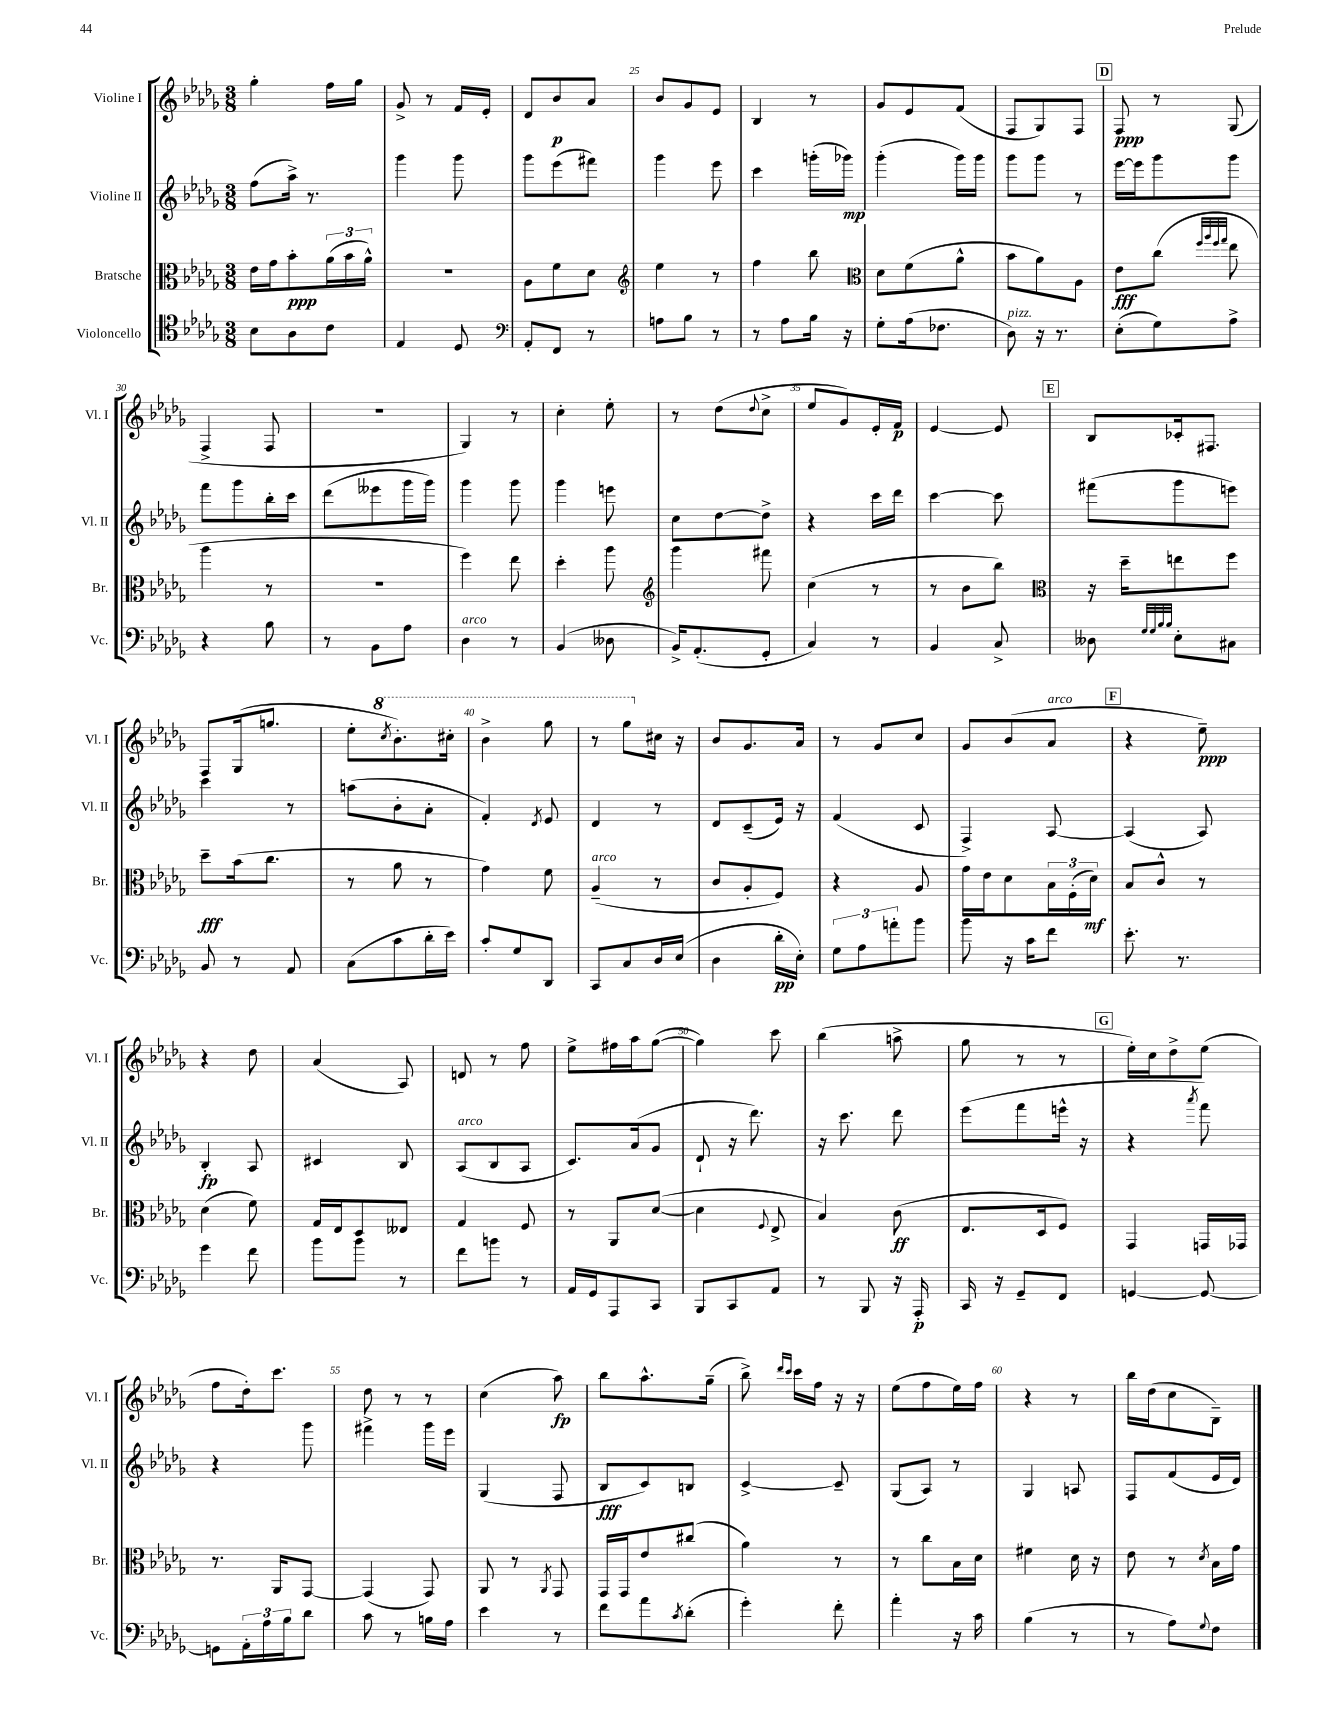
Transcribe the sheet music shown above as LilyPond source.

<<
\new StaffGroup <<
\new Staff = "s0" \with { instrumentName = "Violine I" shortInstrumentName = "Vl. I" } {
    \clef treble \key des \major \numericTimeSignature \time 3/8
    ges''4-. f''16 ges''16 |
    ges'8-> r8 f'16 ees'16-. |
    des'8 bes'8\p aes'8 |
    bes'8 ges'8 ees'8 |
    bes4 r8 |
    ges'8 ees'8 f'8( |
    f8 ges8) f8 |
    \mark \markup { \box "D" } f8\ppp r8 ges8( |
    f4-> f8 |
    R4. |
    ges4) r8 |
    c''4-. ees''8-. |
    r8 des''8( \appoggiatura { des''8 } c''8-> |
    ees''8 ges'8) ees'16-. f'16\p |
    ees'4~ ees'8 |
    \mark \markup { \box "E" } bes8 ces'16-. fis8. |
    f8 ges16( g''8. |
    ees''8-. \ottava #1 \acciaccatura { c'''8 } bes''8.-.) cis'''16-. |
    bes''4-> ges'''8 |
    r8 ges'''8 \ottava #0 cis''16 r16 |
    bes'8 ges'8. aes'16 |
    r8 ges'8 c''8 |
    ges'8 bes'8( aes'8^\markup { \italic "arco" } |
    \mark \markup { \box "F" } r4 ees''8--\ppp) |
    r4 des''8 |
    aes'4( aes8) |
    d'8 r8 f''8 |
    ees''8-> fis''16 aes''16 ges''8~( |
    ges''4) c'''8 |
    bes''4( a''8-> |
    ges''8 r8 r8 |
    \mark \markup { \box "G" } ees''16-.) c''16 des''8-> ees''8( |
    f''8 des''16-.) c'''8. |
    des''8 r8 r8 |
    c''4( aes''8\fp) |
    bes''8 aes''8.-^ ges''16--( |
    bes''8->) \grace { des'''16 c'''16 } c'''16 f''16 r16 r16 |
    ees''8( f''8 ees''16) f''16 |
    r4 r8 |
    bes''16 des''16( c''8 bes8--) \bar "|." |
}
\new Staff = "s1" \with { instrumentName = "Violine II" shortInstrumentName = "Vl. II" } {
    \clef treble \key des \major \numericTimeSignature \time 3/8
    f''8( aes''16->) r8. |
    ges'''4 ges'''8 |
    ges'''8 ees'''8( fis'''8) |
    ges'''4 ees'''8 |
    c'''4 g'''16-.( ges'''16\mp) |
    ges'''4-.( ges'''16) ges'''16 |
    ges'''8 ges'''8 r8 |
    \mark \markup { \box "D" } ees'''16~ ees'''16 ges'''8 ges'''8 |
    f'''8 ges'''8 bes''16-. c'''16 |
    des'''8( eeses'''8 ges'''16 ges'''16) |
    ges'''4 ges'''8 |
    ges'''4 e'''8 |
    c''8 des''8~ des''8-> |
    r4 c'''16 des'''16 |
    c'''4~ c'''8 |
    \mark \markup { \box "E" } fis'''8( ges'''8 e'''8) |
    c'''4 r8 |
    a''8( bes'8-. aes'8-. |
    f'4-.) \acciaccatura { des'8 } ees'8 |
    des'4 r8 |
    des'8 c'8--( ees'16) r16 |
    f'4( c'8 |
    f4->) aes8~ |
    \mark \markup { \box "F" } aes4( aes8) |
    bes4-.\fp aes8 |
    cis'4 bes8 |
    aes8^\markup { \italic "arco" }( bes8 aes8 |
    c'8.) aes'16( ges'8 |
    des'8-! r16 des'''8.) |
    r16 c'''8. des'''8 |
    ees'''8( f'''8 e'''16-^ r16 |
    \mark \markup { \box "G" } r4 \acciaccatura { aes'''8 } f'''8) |
    r4 ges'''8 |
    fis'''4-> ges'''16 ees'''16 |
    ges4( f8 |
    bes8\fff c'8) b8 |
    c'4~-> c'8-- |
    ges8( aes8) r8 |
    ges4 a8 |
    f8 f'8( ees'16 des'16) \bar "|." |
}
\new Staff = "s2" \with { instrumentName = "Bratsche" shortInstrumentName = "Br." } {
    \clef alto \key des \major \numericTimeSignature \time 3/8
    ees'16 ges'16 bes'8-.\ppp \tuplet 3/2 { aes'16( bes'16 aes'16-^) } |
    R4. |
    aes8 f'8 des'8 |
    \clef treble ees''4 r8 |
    f''4 bes''8 |
    \clef alto des'8 f'8( aes'8-^ |
    bes'8 aes'8) aes8 |
    \mark \markup { \box "D" } ees'8\fff c''8( \grace { f''32 aes''32 f''32 ges''32 } ees''8 |
    aes''4 r8 |
    R4. |
    f''4) ees''8 |
    des''4-. aes''8 |
    \clef treble ges'''4 fis'''8 |
    c''4( r8 |
    r8 bes'8 bes''8) |
    \mark \markup { \box "E" } \clef alto r16 des''16-- e''8 f''8 |
    des''8--\fff bes'16( c''8. |
    r8 aes'8 r8 |
    ges'4) f'8 |
    aes4--^\markup { \italic "arco" }( r8 |
    c'8 aes8-. f8) |
    r4 aes8 |
    ges'16 ees'16 des'8 \tuplet 3/2 { bes16 f16-.( des'16\mf) } |
    \mark \markup { \box "F" } bes8 c'8-^ r8 |
    des'4( f'8) |
    ges16 ees16 des8 eeses8 |
    ges4 f8 |
    r8 aes,8 des'8~( |
    des'4 \appoggiatura { f8 } ees8-> |
    bes4) c'8\ff( |
    ees8. des16 f8) |
    \mark \markup { \box "G" } ges,4 g,16 ges,16 |
    r8. aes,16 ges,8~ |
    ges,4( ges,8) |
    aes,8 r8 \acciaccatura { aes,8 } ges,8 |
    ges,16 ges,16 ees'8 cis''8( |
    aes'4) r8 |
    r8 c''8 bes16 des'16 |
    fis'4 des'16 r16 |
    ees'8 r8 \acciaccatura { des'8 } bes16 ges'16 \bar "|." |
}
\new Staff = "s3" \with { instrumentName = "Violoncello" shortInstrumentName = "Vc." } {
    \clef tenor \key des \major \numericTimeSignature \time 3/8
    bes8 aes8 c'8 |
    ees4 des8 |
    \clef bass aes,8-. f,8 r8 |
    a8 bes8 r8 |
    r8 aes8 bes16 r16 |
    ges8-. aes16( fes8. |
    des8^\markup { \italic "pizz." }) r16 r8. |
    \mark \markup { \box "D" } ees8-.( ges8) aes8-> |
    r4 bes8 |
    r8 bes,8 aes8 |
    des4^\markup { \italic "arco" } r8 |
    bes,4( deses8 |
    bes,16->) aes,8.-.( ges,8-. |
    c4) r8 |
    bes,4 c8-> |
    \mark \markup { \box "E" } deses8 \grace { ges32 ges32 bes32 bes32 } ees8-. cis8 |
    bes,8 r8 aes,8 |
    c8( c'8 des'16-. ees'16) |
    c'8-. ges8 des,8 |
    c,8 c8 des16 ees16( |
    des4 des'16-.\pp ees16-.) |
    \tuplet 3/2 { ges8 aes8 a'8-. } bes'8 |
    bes'8 r16 c'16 f'8 |
    \mark \markup { \box "F" } ees'8.-. r8. |
    ges'4 f'8 |
    bes'8 bes'8 r8 |
    f'8 b'8 r8 |
    aes,16 ges,16 aes,,8 c,8 |
    bes,,8 c,8 aes,8 |
    r8 bes,,8 r16 aes,,16-.\p |
    c,16 r16 ges,8-- f,8 |
    \mark \markup { \box "G" } g,4~ g,8~ |
    g,8 \tuplet 3/2 { aes,16-. aes16 bes16 } des'8 |
    c'8 r8 b16 aes16 |
    ees'4 r8 |
    f'8 aes'8 \acciaccatura { c'8 } des'8-.( |
    ges'4-.) f'8-. |
    aes'4-. r16 c'16 |
    bes4( r8 |
    r8 aes8) \appoggiatura { ges8 } f8 \bar "|." |
}
>>
>>
\layout { \context { \Score currentBarNumber = #22 \override BarNumber.break-visibility = ##(#f #t #t) barNumberVisibility = #(every-nth-bar-number-visible 5) } }
